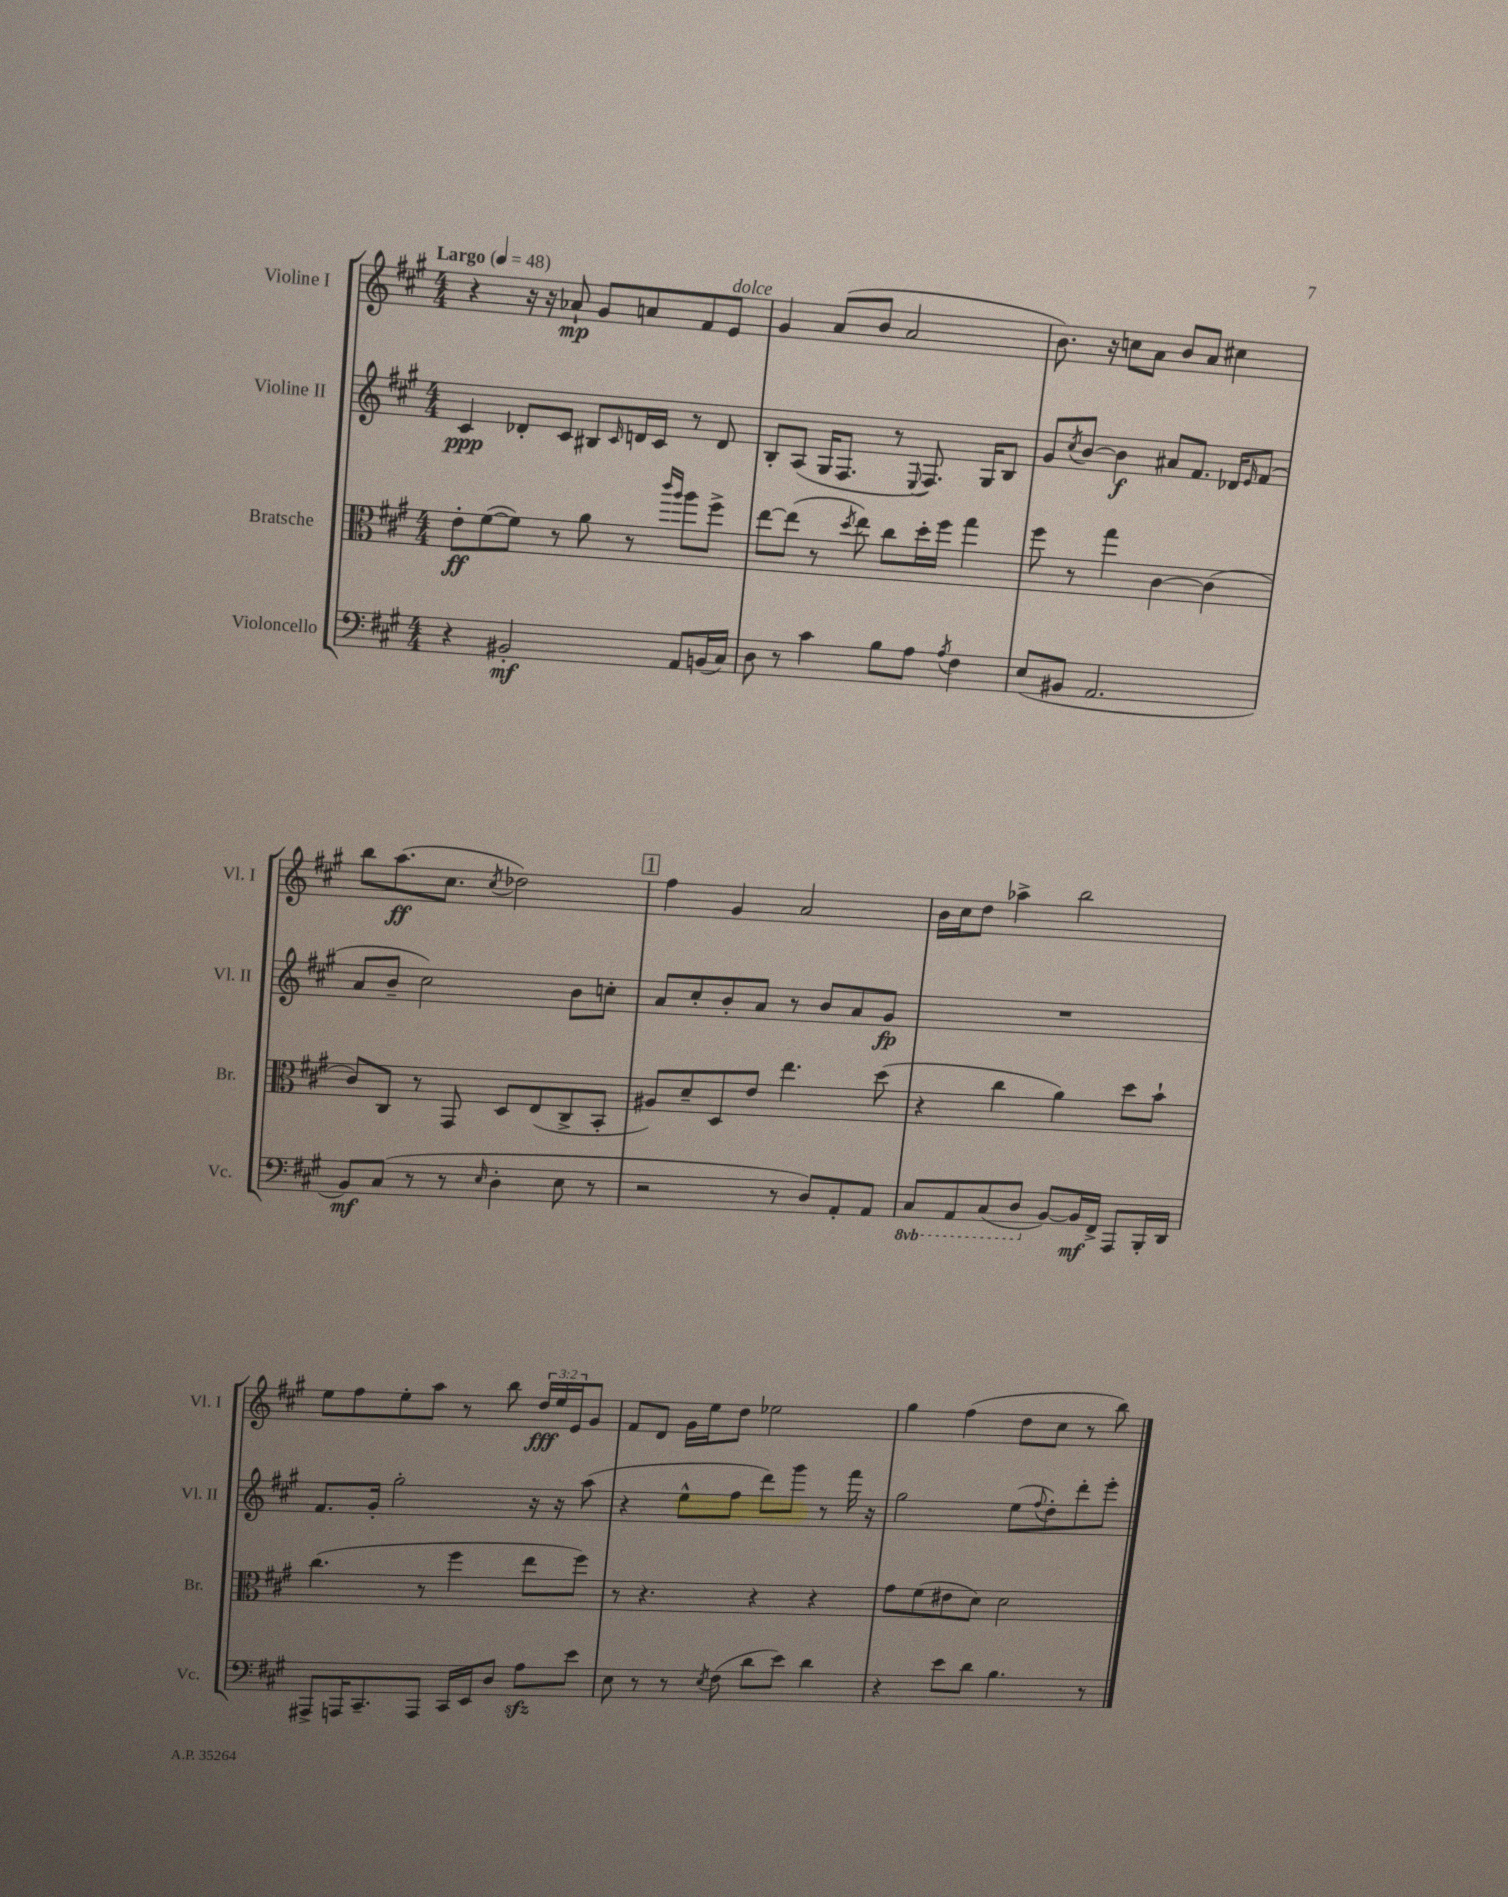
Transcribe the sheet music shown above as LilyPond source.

<<
\new StaffGroup <<
\new Staff = "s0" \with { instrumentName = "Violine I" shortInstrumentName = "Vl. I" } {
    \clef treble \key a \major \numericTimeSignature \time 4/4 \override Staff.TupletNumber.text = #tuplet-number::calc-fraction-text \tempo "Largo" 4 = 48
    r4 r16 r16 aes'8-!\mp gis'8 a'8 fis'8 e'8^\markup { \italic "dolce" } |
    gis'4 a'8( b'8 a'2 |
    b'8.) r16 c''8 a'8 b'8 a'8 cis''4 |
    b''8 a''8.\ff( cis''8. \acciaccatura { cis''8 } des''2) |
    \mark \markup { \box "1" } fis''4 gis'4 a'2 |
    b'16 cis''16 d''8 aes''4-> b''2 |
    e''8 fis''8 e''8-. a''8 r8 b''8 \tuplet 3/2 { d''16\fff e''16 e'16 } gis'8 |
    fis'8 d'8 gis'16 e''16 d''8 ees''2 |
    gis''4 fis''4( d''8 cis''8 r8 b''8) \bar "|." |
}
\new Staff = "s1" \with { instrumentName = "Violine II" shortInstrumentName = "Vl. II" } {
    \clef treble \key a \major \numericTimeSignature \time 4/4
    cis'4\ppp des'8-. cis'8 bis8 \grace { cis'16 } d'16 cis'16 r8 d'8 |
    b8-. a8( gis16 fis8. r8 \appoggiatura { e8 } fis8.) gis16 b8 |
    gis'8 \acciaccatura { cis''8 } b'8~ b'4\f ais'8 fis'8. des'16 \grace { e'16 } fis'8( |
    a'8 b'8-- cis''2) b'8 c''8-. |
    \mark \markup { \box "1" } a'8 cis''8-. b'8-. a'8 r8 b'8 a'8 gis'8\fp |
    R1 |
    fis'8. gis'16-. gis''2-. r16 r16 a''8( |
    r4 e''8-^ fis''8 d'''8) gis'''8 r8 fis'''16 r16 |
    gis''2 e''8( \appoggiatura { fis''8 } d''8-.) d'''8-. e'''8-. \bar "|." |
}
\new Staff = "s2" \with { instrumentName = "Bratsche" shortInstrumentName = "Br." } {
    \clef alto \key a \major \numericTimeSignature \time 4/4
    e'8-.\ff fis'8~( fis'8) r8 a'8 r8 \grace { cis'''16 a''16 } a''8 fis''8-> |
    e''8~ e''8( r8 \acciaccatura { d''8 } e''8) cis''8 d''16-. fis''16 gis''4 |
    fis''8 r8 gis''4 cis'4~ cis'4( |
    cis'8) cis8 r8 gis,8 d8 e8( cis8-> b,8-. |
    \mark \markup { \box "1" } ais8) d'8-- d8 e'8 e''4. d''8( |
    r4 cis''4 a'4) d''8 b'8-! |
    cis''4.( r8 fis''4 e''8 fis''8) |
    r8 r4. r4 r4 |
    gis'8 fis'8( eis'8 d'8) d'2 \bar "|." |
}
\new Staff = "s3" \with { instrumentName = "Violoncello" shortInstrumentName = "Vc." } {
    \clef bass \key a \major \numericTimeSignature \time 4/4 \set Staff.ottavationMarkups = #ottavation-simple-ordinals
    r4 bis,2-.\mf a,8 b,16( cis16) |
    d8 r8 cis'4 b8 a8 \acciaccatura { a8 } fis4 |
    e8( bis,8 a,2. |
    b,8\mf) cis8( r8 r8 \grace { e16 } d4-. e8 r8 |
    \mark \markup { \box "1" } r2 r8 d8) a,8-. a,8 |
    \ottava #-1 cis,8 a,,8 cis,8( d,8 \ottava #0 b,8~) b,16\mf fis,16-> a,,8 b,,16-. d,16 |
    ais,,8-> a,,16 cis,8.-- a,,8 cis,16 e,16 d8 a8\sfz e'8 |
    e8 r8 r8 \acciaccatura { e8 } fis8( d'8 e'8) d'4 |
    r4 e'8 d'8 b4. r8 \bar "|." |
}
>>
>>
\layout { \context { \Score \remove "Bar_number_engraver" } }
